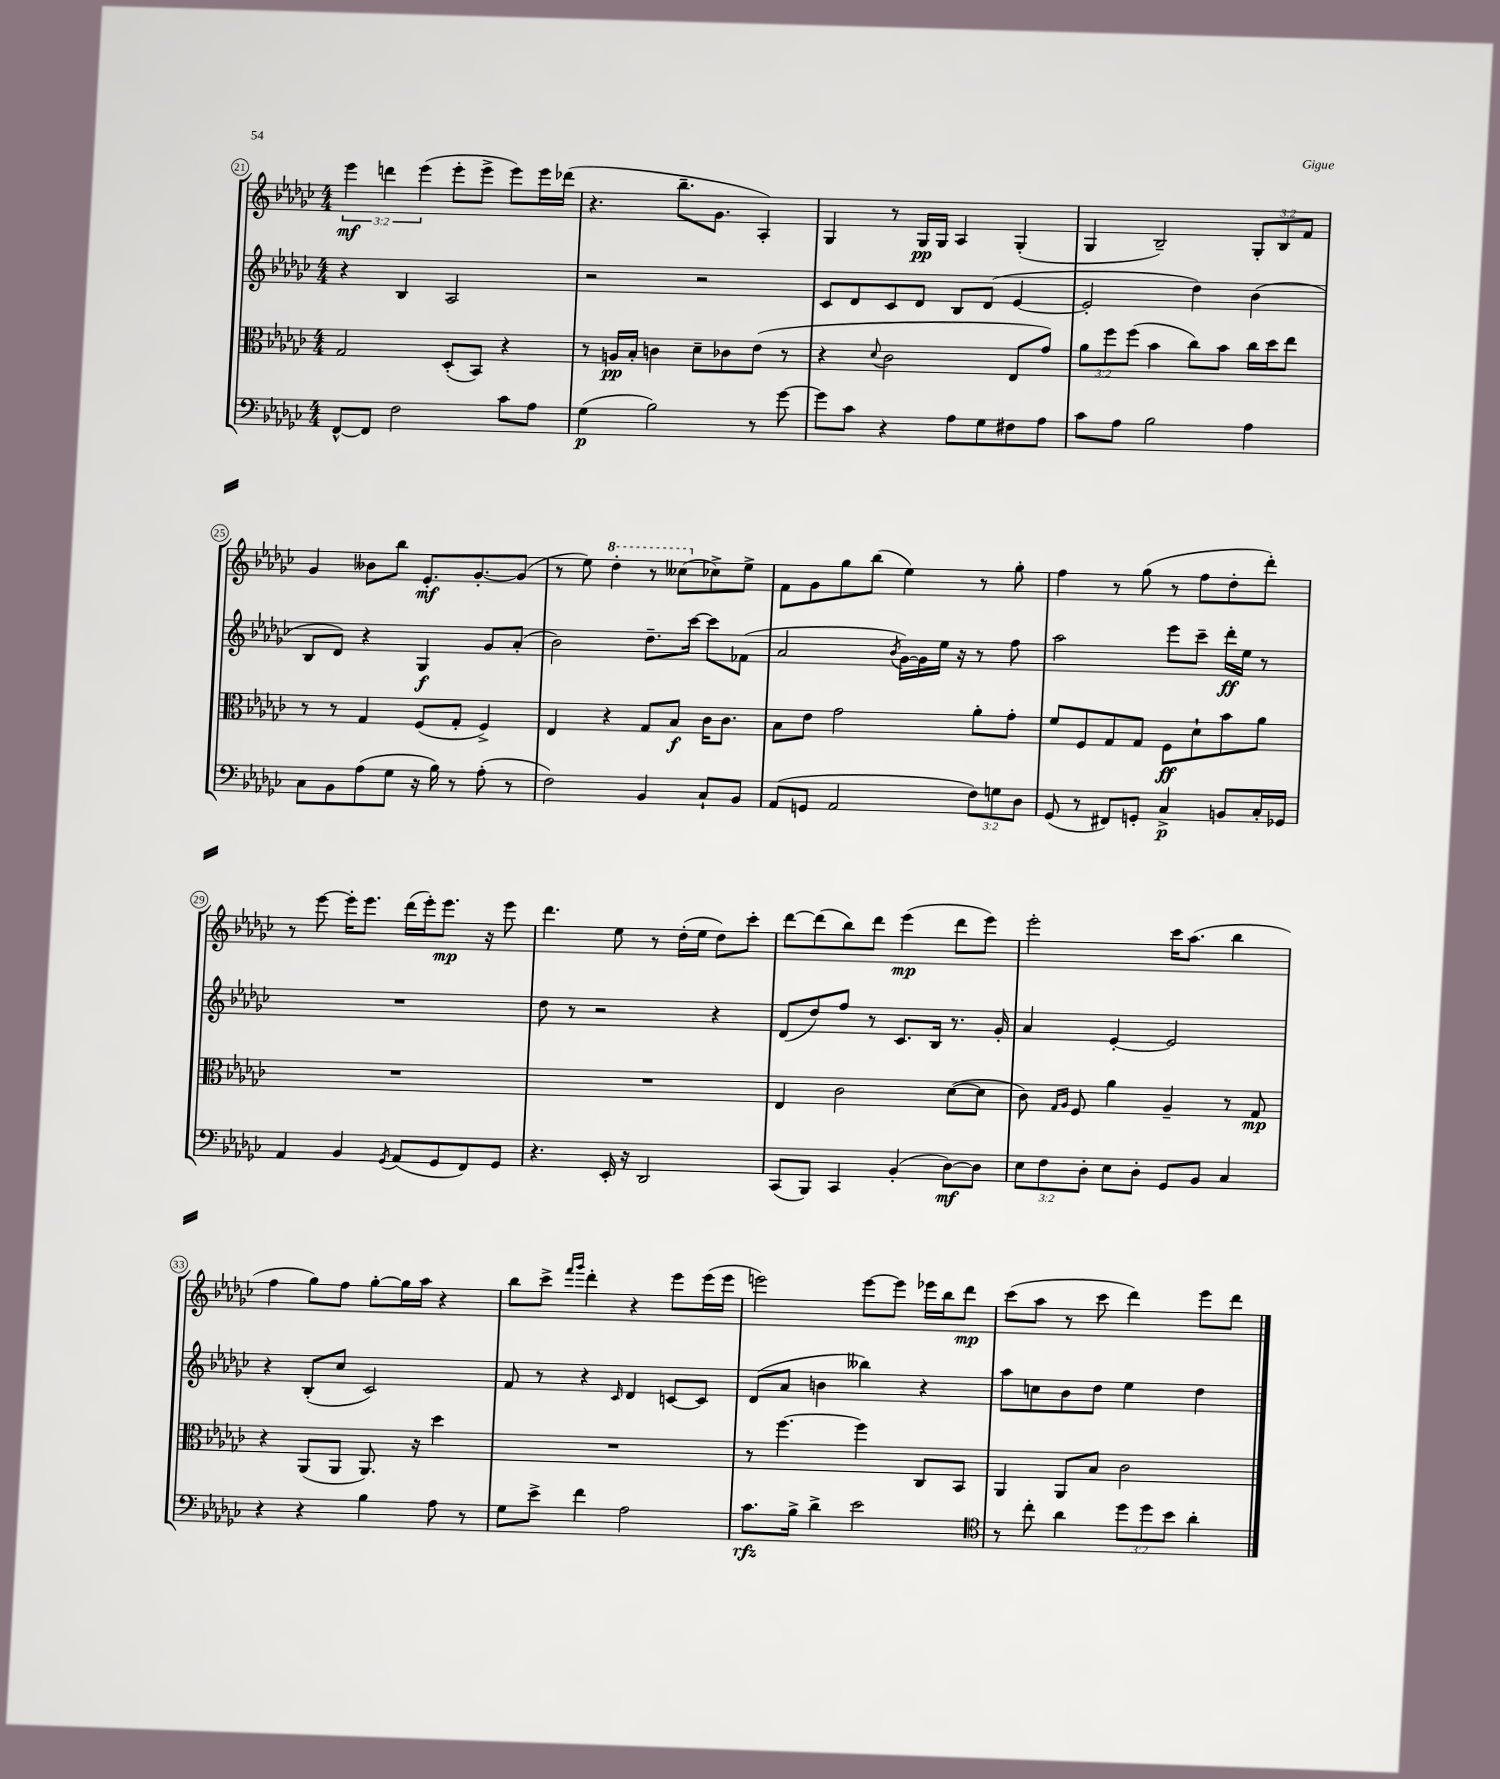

**kern	**dynam	**kern	**dynam	**kern	**dynam	**kern	**dynam
*part4	*part4	*part3	*part3	*part2	*part2	*part1	*part1
*staff4	*staff4	*staff3	*staff3	*staff2	*staff2	*staff1	*staff1
*clefF4	*	*clefC3	*	*clefG2	*	*clefG2	*
*k[b-e-a-d-g-c-]	*	*k[b-e-a-d-g-c-]	*	*k[b-e-a-d-g-c-]	*	*k[b-e-a-d-g-c-]	*
*M4/4	*	*M4/4	*	*M4/4	*	*M4/4	*
=21	=21	=21	=21	=21	=21	=21	=21
[8FF^^/L	.	2G-/	.	4r	.	6eee-\	mf
8FF/J]	.	.	.	.	.	.	.
.	.	.	.	.	.	6dddn\	.
2F\	.	.	.	4B-/	.	.	.
.	.	.	.	.	.	(6eee-\	.
.	.	(8D-'/L	.	2A-/	.	8eee-'\L	.
.	.	8BB-/J)	.	.	.	8eee-^\J	.
8c-\L	.	4r	.	.	.	8eee-\L)	.
8A-\J	.	.	.	.	.	16eee-\L	.
.	.	.	.	.	.	(16ddd-X\JJ	.
=22	=22	=22	=22	=22	=22	=22	=22
(4G-\	p	8r	.	2r	.	4.r	.
.	.	16An/LL	pp	.	.	.	.
.	.	16B-'/JJ	.	.	.	.	.
2B-\)	.	4cn\	.	.	.	.	.
.	.	.	.	.	.	8.bb-~\L	.
.	.	8d-~\L	.	2r	.	.	.
.	.	.	.	.	.	8.g-\J	.
.	.	8c-X\	.	.	.	.	.
8r	.	(8e-\J	.	.	.	4A-'/)	.
[8g-\	.	8r	.	.	.	.	.
=23	=23	=23	=23	=23	=23	=23	=23
8g-\L]	.	4r	.	8c-/L	.	4G-/	.
8c-\J	.	.	.	8d-/	.	.	.
.	.	8qqd-/	.	.	.	.	.
4r	.	2c-\	.	8c-/	.	8r	.
.	.	.	.	8d-/J	.	16G-/LL	pp
.	.	.	.	.	.	16G-/JJ	.
8A-\L	.	.	.	8B-/L	.	4A-/	.
8G-\	.	.	.	(8d-/J	.	.	.
8F#X\	.	8E-/L	.	[4e-/	.	(4G-'/	.
8A-\J	.	8g-/J)	.	.	.	.	.
=24	=24	=24	=24	=24	=24	=24	=24
8c-\L	.	12a-\L	.	2e-'/]	.	4G-/	.
.	.	12ff\	.	.	.	.	.
8A-\J	.	.	.	.	.	.	.
.	.	(12ff\J	.	.	.	.	.
2B-\	.	4b-\	.	.	.	2B-~/)	.
.	.	8cc-\L)	.	4dd-\)	.	.	.
.	.	8b-\J	.	.	.	.	.
4A-\	.	16cc-\LL	.	(4b-\	.	12G-'/L	.
.	.	16dd-\J	.	.	.	.	.
.	.	.	.	.	.	12B-/	.
.	.	8ee-\J	.	.	.	.	.
.	.	.	.	.	.	12f/J	.
!!LO:LB:g=z
=25	=25	=25	=25	=25	=25	=25	=25
8C-\L	.	8r	.	8B-/L	.	4g-/	.
8BB-\	.	8r	.	8d-/J)	.	.	.
(8A-\	.	4G-/	.	4r	.	8b--X\L	.
8G-\J	.	.	.	.	.	8bb-\J	.
16r	.	(8F/L	.	4G-/	f	8.e-'/L	mf
16B-\)	.	.	.	.	.	.	.
8r	.	8G-'/J	.	.	.	.	.
.	.	.	.	.	.	[8.g-'/	.
(8A-'\	.	4F^/)	.	8g-/L	.	.	.
8r	.	.	.	(8a-'/J	.	(8g-/J]	.
=26	=26	=26	=26	=26	=26	=26	=26
2F\)	.	4E-/	.	2b-\)	.	8r	.
.	.	.	.	.	.	8ee-\)	.
*	*	*	*	*	*	*8va	*
.	.	4r	.	.	.	4ddd-'\	.
4BB-/	.	8G-/L	.	8.dd-~\L	.	8r	.
.	.	8B-/J	f	.	.	(8ccc--X\L	.
.	.	.	.	[16ccc-\Jk	.	.	.
*	*	*	*	*	*	*X8va	*
8C-`/L	.	16c-\KL	.	8ccc-\L]	.	8cc-X^\)	.
.	.	8.c-\J	.	.	.	.	.
8BB-/J	.	.	.	(8f-X\J	.	8ee-^\J	.
=27	=27	=27	=27	=27	=27	=27	=27
(8AA-/L	.	8B-\L	.	2a-/	.	8f\L	.
8GGn/J	.	8e-\J	.	.	.	8g-\	.
2AA-/	.	2g-\	.	.	.	8gg-\	.
.	.	.	.	.	.	(8bb-\J	.
.	.	.	.	8qb-/	.	.	.
.	.	.	.	[16g-\LL)	.	4ee-\)	.
.	.	.	.	16g-\]	.	.	.
.	.	.	.	16ee-\JJ	.	.	.
.	.	.	.	16r	.	.	.
12F\L)	.	8a-'\L	.	8r	.	8r	.
12Gn\	.	.	.	.	.	.	.
.	.	8g-'\J	.	8ff\	.	8gg-'\	.
12D-\J	.	.	.	.	.	.	.
=28	=28	=28	=28	=28	=28	=28	=28
(8GG-/	.	8f/L	.	2aa-\	.	4ff\	.
8r	.	8F/	.	.	.	.	.
8FF#X/L)	.	8G-/	.	.	.	8r	.
8GGn'/J	.	8G-/J	.	.	.	(8gg-\	.
4C-^/	p	8F\L	ff	8eee-\L	.	8r	.
.	.	8d-`\	.	8ccc-~\J	.	8ff\L	.
8BBn/L	.	8b-\	.	16ddd-'\LL	ff	8dd-'\	.
.	.	.	.	16ee-\JJ	.	.	.
16C-'/L	.	8a-\J	.	8r	.	8ddd-'\J)	.
16GG-X/JJ	.	.	.	.	.	.	.
!!LO:LB:g=z
=29	=29	=29	=29	=29	=29	=29	=29
4AA-/	.	1r	.	1r	.	8r	.
.	.	.	.	.	.	[8eee-\	.
4BB-/	.	.	.	.	.	16eee-'\KL]	.
.	.	.	.	.	.	8.eee-\J	.
8qGG-/	.	.	.	.	.	.	.
(8AA-/L	.	.	.	.	.	(16ddd-\LL	.
.	.	.	.	.	.	16eee-'\J)	.
8GG-/	.	.	.	.	.	8.eee-\J	mp
8FF/)	.	.	.	.	.	.	.
.	.	.	.	.	.	16r	.
8GG-/J	.	.	.	.	.	8eee-\	.
=30	=30	=30	=30	=30	=30	=30	=30
4.r	.	1r	.	8dd-\	.	4.ddd-\	.
.	.	.	.	8r	.	.	.
.	.	.	.	2r	.	.	.
16EE-'/	.	.	.	.	.	8ee-\	.
16r	.	.	.	.	.	.	.
2DD-/	.	.	.	.	.	8r	.
.	.	.	.	.	.	(16dd-'\LL	.
.	.	.	.	.	.	16ee-\JJ	.
.	.	.	.	4r	.	8dd-\L)	.
.	.	.	.	.	.	8ccc-'\J	.
=31	=31	=31	=31	=31	=31	=31	=31
(8CC-/L	.	4E-/	.	(8d-/L	.	[8ddd-\L	.
8BBB-/J)	.	.	.	8dd-/)	.	(8ddd-\]	.
4CC-/	.	2c-\	.	8ff/J	.	8bb-\)	.
.	.	.	.	8r	.	8ddd-\J	.
(4BB-'/	.	.	.	8.c-/L	.	(4eee-\	mp
.	.	.	.	16B-/Jk	.	.	.
[8D-\L)	mf	([8d-\L	.	8.r	.	8ddd-\L	.
8D-\J]	.	8d-\J]	.	.	.	8eee-\J)	.
.	.	.	.	16g-'/	.	.	.
=32	=32	=32	=32	=32	=32	=32	=32
12E-\L	.	8c-\)	.	4a-/	.	2eee-'\	.
12F\	.	.	.	.	.	.	.
.	.	16qqG-/LL	.	.	.	.	.
.	.	16qqA-/JJ	.	.	.	.	.
.	.	8F/	.	.	.	.	.
12D-'\J	.	.	.	.	.	.	.
8E-\L	.	4a-\	.	[4e-'/	.	.	.
8D-'\J	.	.	.	.	.	.	.
8GG-/L	.	4A-~/	.	2e-/]	.	16ccc-\KL	.
.	.	.	.	.	.	(8.aa-\J	.
8BB-/J	.	.	.	.	.	.	.
4C-/	.	8r	.	.	.	4bb-\	.
.	.	8G-/	mp	.	.	.	.
!!LO:LB:g=z
=33	=33	=33	=33	=33	=33	=33	=33
4r	.	4r	.	4r	.	4ff\	.
4r	.	(8AA-/L	.	(8B-'/L	.	8gg-\L)	.
.	.	8AA-/J	.	8cc-/J	.	8ff\J	.
4B-\	.	8.AA-/)	.	2c-/)	.	[8gg-'\L	.
.	.	.	.	.	.	16gg-\L]	.
.	.	16r	.	.	.	16aa-\JJ	.
8A-\	.	4dd-\	.	.	.	4r	.
8r	.	.	.	.	.	.	.
=34	=34	=34	=34	=34	=34	=34	=34
8G-\L	.	1r	.	8f/	.	8bb-\L	.
8e-^\J	.	.	.	8r	.	8ccc-^\J	.
.	.	.	.	.	.	16qqfff/LL	.
.	.	.	.	.	.	16qqggg-/JJ	.
4f\	.	.	.	4r	.	4ddd-'\	.
.	.	.	.	16qqc-/	.	.	.
2A-\	.	.	.	4d-/	.	4r	.
.	.	.	.	[8cn/L	.	8eee-\L	.
.	.	.	.	8c/J]	.	(16eee-\L	.
.	.	.	.	.	.	16eee-\JJ	.
=35	=35	=35	=35	=35	=35	=35	=35
8.c-\L	rfz	8r	.	(8d-/L	.	2eeen\)	.
.	.	[4.ff\	.	8a-/J	.	.	.
16B-^\Jk	.	.	.	.	.	.	.
4d-^\	.	.	.	4bn\	.	.	.
2e-\	.	4ff\]	.	4bb--X\)	.	[8eee\L	.
.	.	.	.	.	.	8eee\J]	.
.	.	8C-/L	.	4r	.	16eee-X\LL	.
.	.	.	.	.	.	16bb-\J	.
.	.	8BB-/J	.	.	.	8ddd-\J	mp
=36	=36	=36	=36	=36	=36	=36	=36
*clefC4	*	*	*	*	*	*	*
8r	.	4AA-/	.	8aa-\L	.	(8ccc-\L	.
8cc-'\	.	.	.	8ccn\	.	8aa-\J	.
4a-\	.	8AA-/L	.	8b-\	.	8r	.
.	.	8B-/J	.	8dd-\J	.	8ccc-\	.
12dd-\L	.	2c-\	.	4ee-\	.	4ddd-\)	.
12dd-\	.	.	.	.	.	.	.
12b-\J	.	.	.	.	.	.	.
4a-'\	.	.	.	4dd-\	.	8eee-\L	.
.	.	.	.	.	.	8ddd-\J	.
==	==	==	==	==	==	==	==
*-	*-	*-	*-	*-	*-	*-	*-
